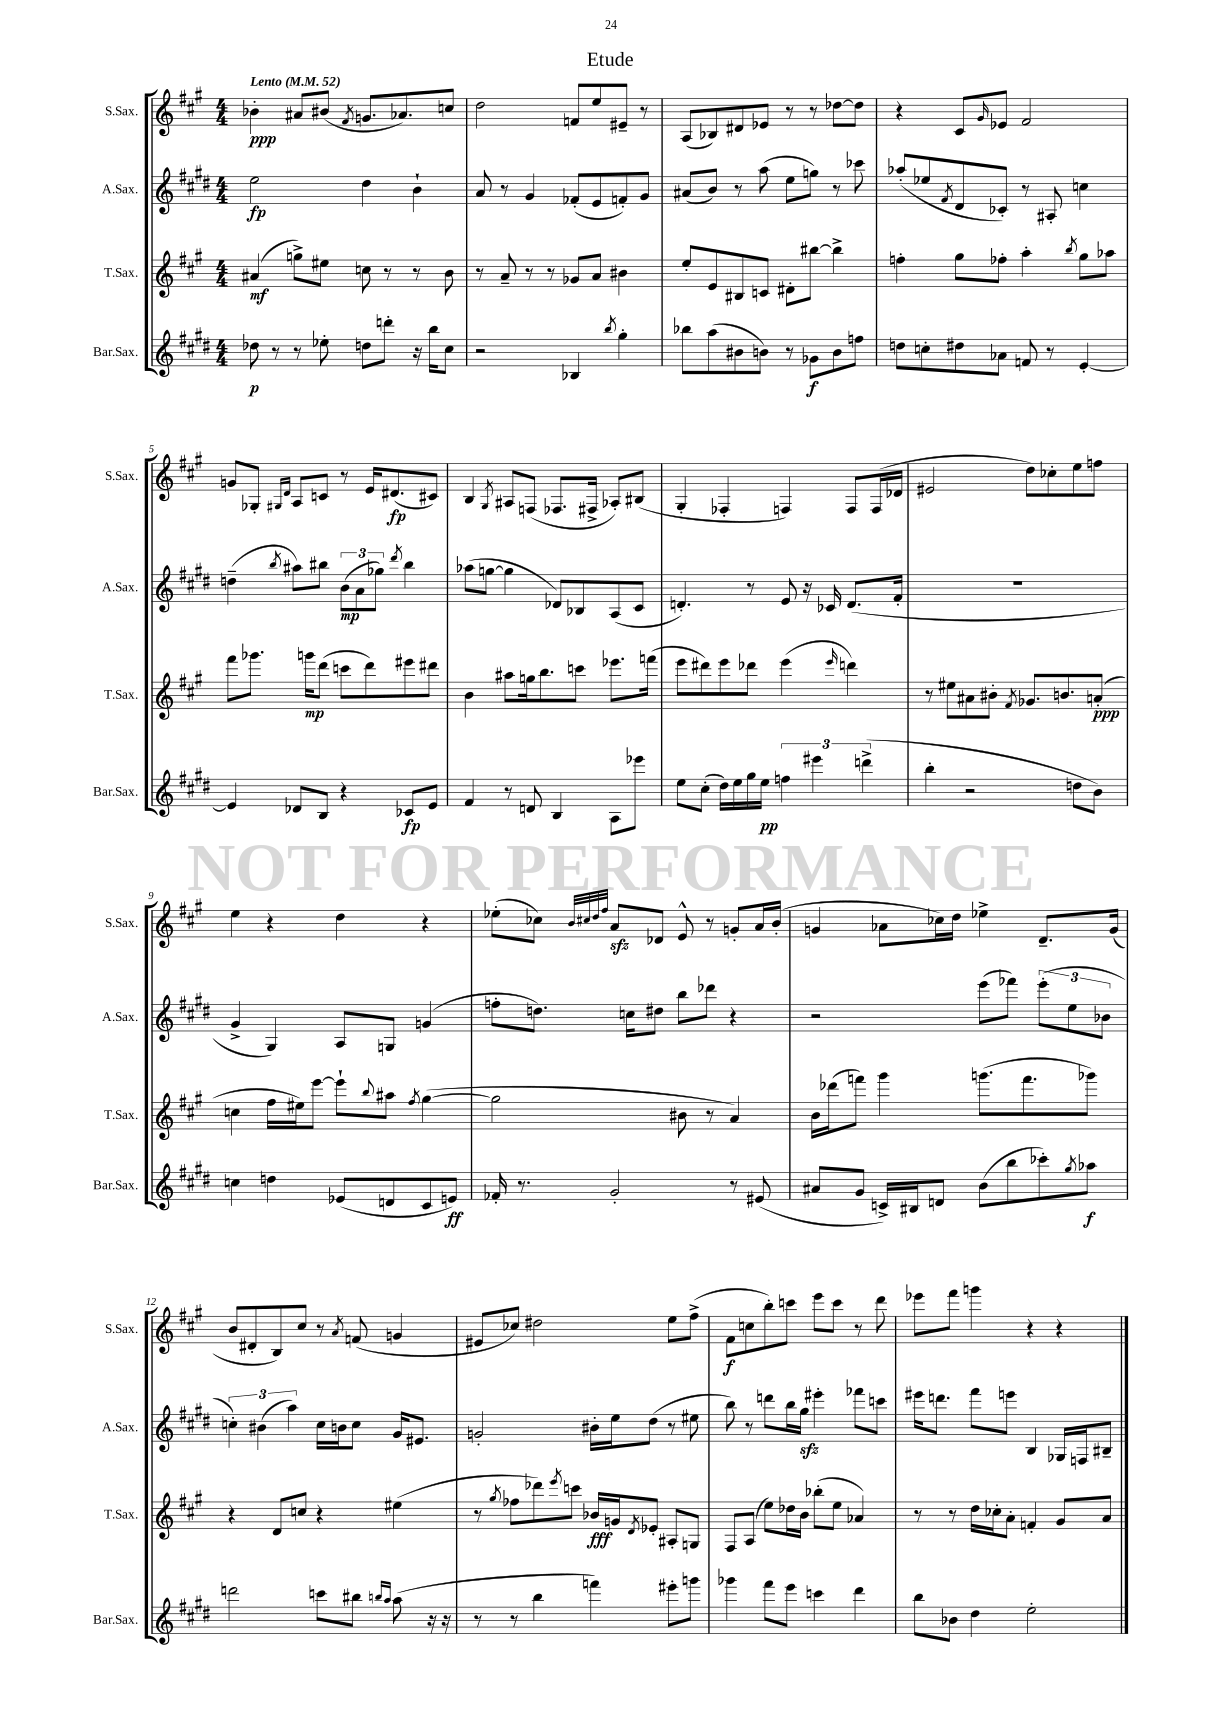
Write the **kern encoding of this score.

**kern	**dynam	**kern	**dynam	**kern	**dynam	**kern	**dynam
*part4	*part4	*part3	*part3	*part2	*part2	*part1	*part1
*staff4	*staff4	*staff3	*staff3	*staff2	*staff2	*staff1	*staff1
*I"Bar.Sax.	*	*I"T.Sax.	*	*I"A.Sax.	*	*I"S.Sax.	*
*I'Bar.Sax.	*	*I'T.Sax.	*	*I'A.Sax.	*	*I'S.Sax.	*
*clefG2	*	*clefG2	*	*clefG2	*	*clefG2	*
*k[f#c#g#d#]	*	*k[f#c#g#]	*	*k[f#c#g#d#]	*	*k[f#c#g#]	*
*M4/4	*	*M4/4	*	*M4/4	*	*M4/4	*
*MM52	*	*MM52	*	*MM52	*	*MM52	*
=1	=1	=1	=1	=1	=1	=1	=1
!	!	!	!	!	!	!LO:TX:a:B:t=Lento	!
8dd-X\	p	(4a#X/	mf	2ee\	fp	4b-X'\	ppp
8r	.	.	.	.	.	.	.
8r	.	8ggn^\L)	.	.	.	8a#X/L	.
8ee-X'\	.	8ee#X\J	.	.	.	(8b#X/J	.
.	.	.	.	.	.	8qf#/	.
8ddn\L	.	8ccn\	.	4dd#\	.	8.gn/L	.
8dddn'\J	.	8r	.	.	.	.	.
.	.	.	.	.	.	8.a-X/)	.
16r	.	8r	.	4b`\	.	.	.
16bb\KL	.	.	.	.	.	.	.
8cc#\J	.	8b\	.	.	.	8ccn/J	.
=2	=2	=2	=2	=2	=2	=2	=2
2r	.	8r	.	8a/	.	2dd\	.
.	.	8a~/	.	8r	.	.	.
.	.	8r	.	4g#/	.	.	.
.	.	8r	.	.	.	.	.
4B-X/	.	8g-X/L	.	(8f-X'/L	.	8fn/L	.
.	.	8a/J	.	8e/	.	8ee/	.
8qbb/	.	.	.	.	.	.	.
4gg#'\	.	4b#X\	.	8fn'/)	.	8e#X~/J	.
.	.	.	.	8g#/J	.	8r	.
=3	=3	=3	=3	=3	=3	=3	=3
8bb-X\L	.	8ee'/L	.	(8a#X/L	.	(8A/L	.
(8aa\	.	8e/	.	8b/J)	.	8B-X/)	.
8b#X\	.	8B#X/	.	8r	.	8d#X/	.
8bn\J)	.	8cn/J	.	(8aa\	.	8e-X/J	.
8r	.	8d#X'\L	.	8ee\L	.	8r	.
8g-X\L	f	[8bb#X\J	.	8ggn\J)	.	8r	.
8b\	.	4bb#^\]	.	8r	.	[8dd-X\L	.
8ffn\J	.	.	.	8ccc-X\	.	8dd-\J]	.
=4	=4	=4	=4	=4	=4	=4	=4
8ddn\L	.	4ffn'\	.	(8aa-X'/L	.	4r	.
8ccn'\	.	.	.	8ee-X/	.	.	.
.	.	.	.	8qf#/	.	.	.
8dd#X\	.	8gg#\L	.	8d#/	.	8c#/L	.
.	.	.	.	.	.	16qqg#/	.
8a-X\J	.	8ff-X'\J	.	8c-X'/J)	.	8e-X/J	.
8fn/	.	4aa'\	.	8r	.	2f#/	.
8r	.	.	.	8A#X'/	.	.	.
.	.	8qbb/	.	.	.	.	.
[4e'/	.	8gg#\L	.	4ccn\	.	.	.
.	.	8aa-X\J	.	.	.	.	.
!!LO:LB:g=z
=5	=5	=5	=5	=5	=5	=5	=5
4e/]	.	8fff#\L	.	(4ddn~\	.	8gn/L	.
.	.	8.ggg-X\J	.	.	.	8G-X'/J	.
.	.	.	.	.	.	16qqG#X/LL	.
.	.	.	.	8qbb/	.	16qqd/JJ	.
8d-X/L	.	.	.	8aa#X\L)	.	8A/L	.
.	.	16gggn\KL	mp	.	.	.	.
8B/J	.	(8ddd\J	.	8bb#X\J	.	8cn/J	.
4r	.	8cccn\L	.	(12b\L	mp	8r	.
.	.	.	.	12a\	.	.	.
.	.	8ddd\)	.	.	.	16e/KL	.
.	.	.	.	12gg-X\J)	.	.	.
.	.	.	.	.	.	(8.d#X/	fp
.	.	.	.	8qddd#/	.	.	.
8c-X/L	fp	8eee#X\	.	4bb#\	.	.	.
8e/J	.	8ddd#X\J	.	.	.	8c#X/J)	.
=6	=6	=6	=6	=6	=6	=6	=6
4f#/	.	4b\	.	(8aa-X\L	.	4B/	.
.	.	.	.	[8ggn\J	.	.	.
.	.	.	.	.	.	8qG#/	.
8r	.	8aa#X\L	.	4gg\]	.	8A#X/L	.
8dn/	.	16ggn\k	.	.	.	(8Fn/J	.
.	.	8.bb\	.	.	.	.	.
4B/	.	.	.	8d-X/L)	.	8.F-X/L	.
.	.	8cccn\J	.	8B-X/	.	.	.
.	.	.	.	.	.	16F#X^/Jk	.
8A\L	.	8.eee-X\L	.	(8A/	.	8A-X'/L)	.
8eee-X\J	.	.	.	8c#/J	.	(8B#X/J	.
.	.	(16fffn\Jk	.	.	.	.	.
=7	=7	=7	=7	=7	=7	=7	=7
8ee\L	.	8eee\L	.	4.dn'/)	.	4G#'/	.
(8cc#'\J	.	8ddd#X\)	.	.	.	.	.
16dd#\LL)	.	8eee\	.	.	.	4F-X'/	.
16ee\	.	.	.	.	.	.	.
16gg#\	.	8ddd-X\J	.	8r	.	.	.
16ee\JJ	pp	.	.	.	.	.	.
6ffn\	.	(4eee\	.	8e/	.	4Fn/)	.
.	.	.	.	16r	.	.	.
6eee#X\	.	.	.	.	.	.	.
.	.	.	.	16c-X/	.	.	.
.	.	16qqeee/	.	.	.	.	.
.	.	4dddn\)	.	(8.d/L	.	8F/L	.
(6dddn^\	.	.	.	.	.	.	.
.	.	.	.	.	.	(16F/L	.
.	.	.	.	16f#'/Jk	.	16d-X/JJ	.
=8	=8	=8	=8	=8	=8	=8	=8
4bb'\	.	8r	.	1r	.	2e#X/	.
.	.	8ee#X\L	.	.	.	.	.
2r	.	8a#X\	.	.	.	.	.
.	.	8b#X'\J	.	.	.	.	.
.	.	8qf#/	.	.	.	.	.
.	.	8.g-X/L	.	.	.	8dd\L)	.
.	.	.	.	.	.	8cc-X'\	.
.	.	8.bn/	.	.	.	.	.
8ddn\L	.	.	.	.	.	8ee\	.
8b\J)	.	(8an'/J	ppp	.	.	8ffn\J	.
!!LO:LB:g=z
=9	=9	=9	=9	=9	=9	=9	=9
4ccn\	.	4ccn\	.	4g#^/	.	4ee\	.
4ddn\	.	16ff#\LL	.	4G#/)	.	4r	.
.	.	16ee#X\J)	.	.	.	.	.
.	.	[8eee\J	.	.	.	.	.
(8e-X/L	.	8eee`\L]	.	8A/L	.	4dd\	.
.	.	8qqbb/	.	.	.	.	.
8dn/	.	8aa#X\J	.	8Gn/J	.	.	.
.	.	8qff#/	.	.	.	.	.
8c#/	.	([4gg#\	.	(4gn/	.	4r	.
8en/J)	ff	.	.	.	.	.	.
=10	=10	=10	=10	=10	=10	=10	=10
16f-X'/	.	2gg#\]	.	8ffn'\L	.	(8ee-X'\L	.
8.r	.	.	.	.	.	.	.
.	.	.	.	8.ddn\J)	.	8cc-X\J)	.
.	.	.	.	.	.	32qqb/LLL	.
.	.	.	.	.	.	32qqcc#X/	.
.	.	.	.	.	.	32qqdd/	.
.	.	.	.	.	.	32qqff#/JJJ	.
2g#'/	.	.	.	.	.	8azz/L	.
.	.	.	.	16ccn\KL	.	.	.
.	.	.	.	8dd#X\J	.	8d-X/J	.
.	.	8b#X\	.	8bb\L	.	8e^^/	.
.	.	8r	.	8ddd-X\J	.	8r	.
8r	.	4a/)	.	4r	.	8gn'/L	.
(8e#X/	.	.	.	.	.	16a/L	.
.	.	.	.	.	.	(16b'/JJ	.
=11	=11	=11	=11	=11	=11	=11	=11
8a#X/L	.	16b\LL	.	2r	.	4gn/	.
.	.	(16ddd-X\J	.	.	.	.	.
8g#/J	.	8fffn\J)	.	.	.	.	.
16cn^/LL)	.	4ggg#\	.	.	.	8a-X\L	.
16B#X/J	.	.	.	.	.	.	.
8dn/J	.	.	.	.	.	16cc-X\L)	.
.	.	.	.	.	.	16dd\JJ	.
(8b\L	.	(8.gggn\L	.	(8eee\L	.	4ee-X^\	.
8bb\	.	.	.	8fff-X\J)	.	.	.
.	.	8.fff\	.	.	.	.	.
8ccc-X'\)	.	.	.	(12eee'\L	.	8.d~/L	.
.	.	.	.	12ee\	.	.	.
8qgg#/	.	.	.	.	.	.	.
8aa-X\J	f	8ggg-X\J)	.	.	.	.	.
.	.	.	.	12b-X\J	.	.	.
.	.	.	.	.	.	(16g/Jk	.
!!LO:LB:g=z
=12	=12	=12	=12	=12	=12	=12	=12
2dddn\	.	4r	.	6ccn'\)	.	8b/L	.
.	.	.	.	.	.	8d#X'/	.
.	.	.	.	(6b#X\	.	.	.
.	.	8d/L	.	.	.	8B/)	.
.	.	.	.	6aa\)	.	.	.
.	.	8ccn/J	.	.	.	8cc#/J	.
8cccn\L	.	4r	.	16cc\LL	.	8r	.
.	.	.	.	16bn\J	.	.	.
.	.	.	.	.	.	8qa/	.
8bb#X\J	.	.	.	8cc\J	.	(8fn/	.
16qqbbn/LL	.	.	.	.	.	.	.
16qqaa/JJ	.	.	.	.	.	.	.
(8aa\	.	(4ee#X\	.	16g#/KL	.	4gn/	.
.	.	.	.	8.e#X/J	.	.	.
16r	.	.	.	.	.	.	.
16r	.	.	.	.	.	.	.
=13	=13	=13	=13	=13	=13	=13	=13
8r	.	8r	.	2gn'/	.	8e#X/L	.
.	.	8qgg#/	.	.	.	.	.
8r	.	8ff-X\L	.	.	.	8cc-X/J)	.
4bb\	.	8ddd-X\)	.	.	.	2dd#X\	.
.	.	8qeee/	.	.	.	.	.
.	.	8cccn\J	.	.	.	.	.
4fffn\)	.	16b-X/LL	fff	16b#X'\LL	.	.	.
.	.	16gn/J	.	16ee\J	.	.	.
.	.	8qd/	.	.	.	.	.
.	.	8e-X'/J	.	(8dd#\J	.	.	.
8eee#X'\L	.	8A#X'/L	.	8r	.	8ee\L	.
8gggn\J	.	8Gn/J	.	8ee#X\	.	(8ff#^\J	.
=14	=14	=14	=14	=14	=14	=14	=14
4ggg-X\	.	8F#/L	.	8bb\)	.	8f#\L	f
.	.	(8A/J	.	8r	.	8ccn\	.
8fff#\L	.	8ee\L)	.	8dddn\L	.	8bb'\)	.
8eee\J	.	16dd-X\L	.	16bb\L	.	8cccn\J	.
.	.	16b\JJ	.	16gg#zz\JJ	.	.	.
4cccn\	.	(8bb-X'\L	.	4eee#X'\	.	8eee\L	.
.	.	8ee\J	.	.	.	8ccc\J	.
4ddd#\	.	4a-X/)	.	8fff-X\L	.	8r	.
.	.	.	.	8cccn\J	.	8ddd\	.
=15	=15	=15	=15	=15	=15	=15	=15
8bb\L	.	8r	.	16eee#X\KL	.	8eee-X\L	.
.	.	.	.	8.dddn\J	.	.	.
8b-X\J	.	8r	.	.	.	8fff#\J	.
4dd#\	.	16dd\LL	.	8fff#\L	.	4gggn\	.
.	.	16cc-X'\J	.	.	.	.	.
.	.	8a'\J	.	8eeen\J	.	.	.
2ee'\	.	4fn'/	.	4B/	.	4r	.
.	.	8g#/L	.	16G-X/LL	.	4r	.
.	.	.	.	16Fn/J	.	.	.
.	.	8a/J	.	8B#X~/J	.	.	.
==	==	==	==	==	==	==	==
*-	*-	*-	*-	*-	*-	*-	*-
